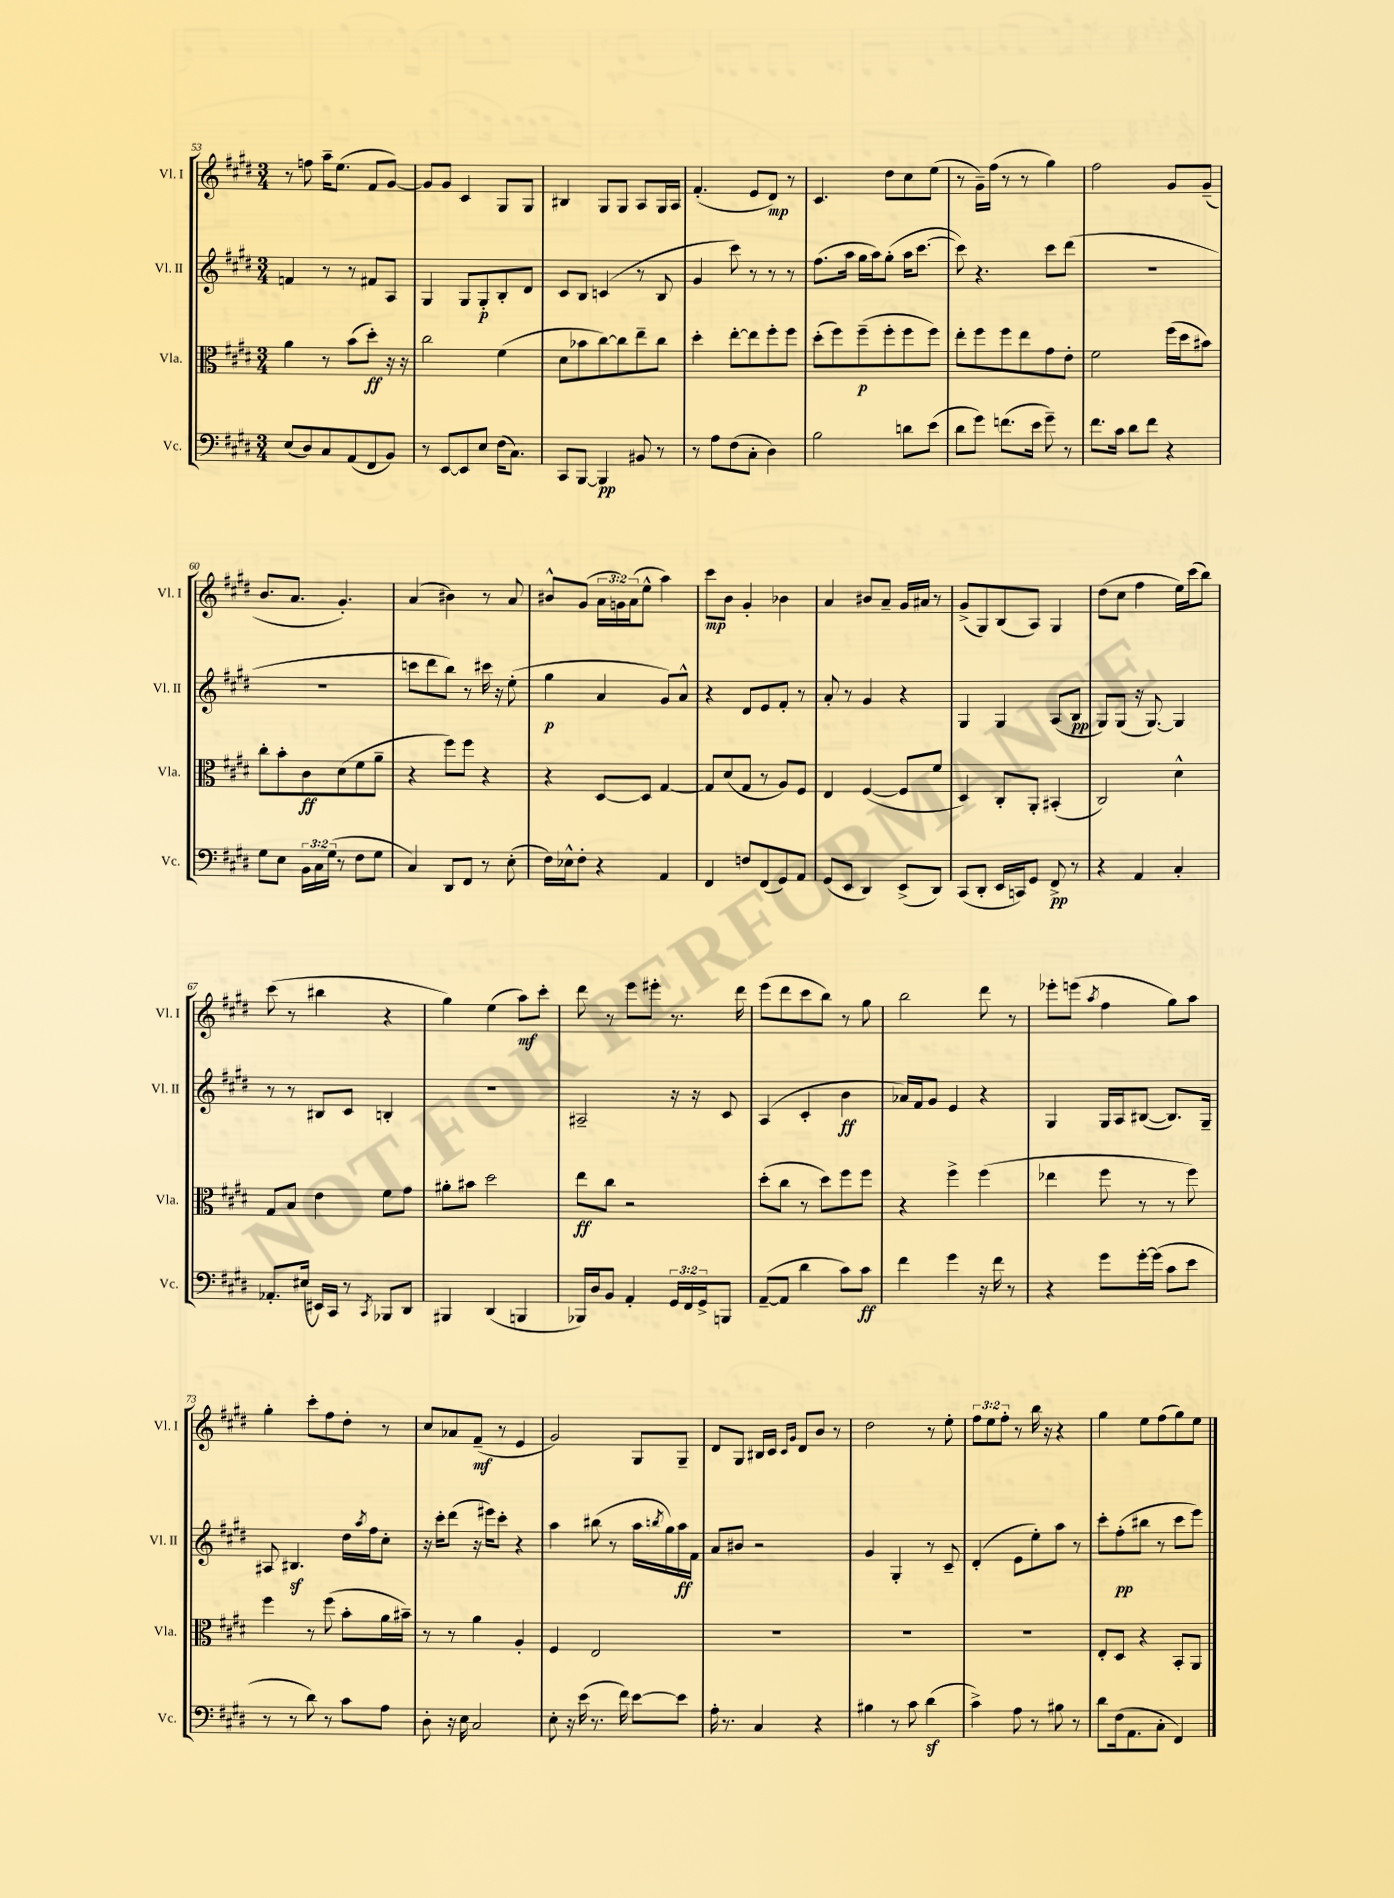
<<
\new StaffGroup <<
\new Staff = "s0" \with { instrumentName = "Vl. I" shortInstrumentName = "Vl. I" } {
    \clef treble \key e \major \numericTimeSignature \time 3/4 \override Staff.TupletNumber.text = #tuplet-number::calc-fraction-text
    r8 f''8 a''16-- e''8.( fis'8 gis'8~) |
    gis'8 gis'8 cis'4 gis8 gis8 |
    bis4 gis8 gis8 a8 gis16 a16 |
    fis'4.-.( e'8 dis'8\mp) r8 |
    cis'4. dis''8 cis''8 e''8( |
    r8 gis'16--) fis''16( r8 r8 gis''4) |
    fis''2 gis'8 gis'8--( |
    b'8. a'8. gis'4.-.) |
    a'4( bis'4) r8 a'8 |
    bis'8-^ gis'8( \tuplet 3/2 { a'16 g'16) a'16( } e''8-^ a''4) |
    cis'''8\mp b'8 gis'4-. bes'4 |
    a'4 bis'8 a'8-- gis'16 ais'16 r8 |
    gis'8->( gis8) b8( a8) gis4 |
    dis''8( cis''8 fis''4 e''16) cis'''16( b''8) |
    cis'''8( r8 bis''4 r4 |
    gis''4) e''4( a''8\mf) cis'''8-. |
    dis'''8 r8 e'''8 eis'''8-. r8. dis'''16 |
    e'''8( dis'''8 cis'''8 b''8) r8 gis''8 |
    b''2 dis'''8 r8 |
    ees'''8-. e'''8( \acciaccatura { a''8 } fis''4 gis''8) a''8 |
    gis''4-. cis'''8-. fis''8 dis''8-. r8 |
    cis''8 aes'8 fis'8--\mf( r8 e'4 |
    gis'2) gis8 gis8-- |
    dis'8 gis8 bis16 cis'16 \grace { cis'16 gis'16 } dis'8 b'8 r8 |
    dis''2 r8 e''8-. |
    \tuplet 3/2 { fis''8 e''8 fis''8-. } r8 b''16 r16 r4 |
    gis''4 e''8 fis''8( gis''8) e''8 \bar "|." |
}
\new Staff = "s1" \with { instrumentName = "Vl. II" shortInstrumentName = "Vl. II" } {
    \clef treble \key e \major \numericTimeSignature \time 3/4
    f'4 r8 r8 fis'8 a8 |
    gis4 gis8 gis8-.\p b8-. dis'8 |
    cis'8 b8 c'4( r8 b8 |
    gis'4 cis'''8) r8 r8 r8 |
    fis''8.( a''16 gis''16 a''16) gis''8-.( a''16 cis'''8.~ |
    cis'''8) r4. cis'''8 dis'''8( |
    R2. |
    R2. |
    c'''8 dis'''8 b''8) r8 cis'''16 r16 e''8-.( |
    gis''4\p a'4 gis'8) a'8-^ |
    r4 dis'8 e'8 fis'8-. r8 |
    a'8-. r8 gis'4 r4 |
    gis4 gis4 a8( b8\pp |
    gis8) gis8( r16 gis8.~) gis4 |
    r8 r8 bis8 cis'8 b4-. |
    R2. |
    ais2-- r16 r16 cis'8 |
    a4( cis'4-. b'4\ff |
    aes'16) fis'16 gis'8 e'4 r4 |
    gis4 gis16 a16 bis8~( bis8.) gis16-- |
    ais8 bis4.\sf dis''16 \acciaccatura { a''8 } fis''16 cis''8-. |
    r16 cis'''16-. dis'''8( r16 eis'''16) cis'''8-. r4 |
    a''4 bis''8( r8 a''16 \acciaccatura { b''8 } gis''16) a''16\ff fis'16 |
    a'8 bis'8 r2 |
    gis'4 gis4-. r8 cis'8-- |
    dis'4-.( e'8 e''8-.) a''8 r8 |
    cis'''8-. fis''8-.\pp( bis''8 r8 cis'''8 e'''8) \bar "|." |
}
\new Staff = "s2" \with { instrumentName = "Vla." shortInstrumentName = "Vla." } {
    \clef alto \key e \major \numericTimeSignature \time 3/4
    a'4 r8 b'8( dis''8-.\ff) r16 r16 |
    cis''2 fis'4( |
    dis'8 bes'8 cis''8~) cis''8 e''8-- cis''8 |
    dis''4-. e''8~-. e''8 fis''8-. fis''8 |
    dis''8-.( fis''8) fis''8--\p( fis''8-. fis''8 fis''8) |
    e''8-. fis''8 fis''8 e''8 gis'8 e'8-. |
    fis'2 fis''16( dis''16 bis'8) |
    cis''8-. b'8-. cis'8\ff dis'8( fis'8 a'8-- |
    r4 fis''8) fis''8 r4 |
    r4 dis8~ dis8 gis4~ |
    gis8 dis'8( gis8 r8 a8) fis8 |
    e4 fis4~( fis8 fis'8 |
    dis4) cis8-. a,8-. bis,4-.( |
    cis2) dis'4-^ |
    gis8 b8 e'4 fis'8 gis'8 |
    ais'8-. bis'8 dis''2 |
    e''8\ff cis''8 r2 |
    dis''8-.( cis''8 r8 dis''8) fis''8 fis''8 |
    r4 fis''4-> fis''4( |
    ees''4 fis''8 r8 r8 fis''8) |
    fis''4 r8 fis''8( b'8-. a'16 bis'16--) |
    r8 r8 a'4 a4-. |
    fis4 e2 |
    R2. |
    R2. |
    R2. |
    e8-. dis8 r4 b,8-. a,8 \bar "|." |
}
\new Staff = "s3" \with { instrumentName = "Vc." shortInstrumentName = "Vc." } {
    \clef bass \key e \major \numericTimeSignature \time 3/4 \override Staff.TupletNumber.text = #tuplet-number::calc-fraction-text
    e8( dis8) cis8 a,8( fis,8 b,8) |
    r8 e,8~ e,8 e8 fis16( cis8.) |
    cis,8 b,,8~ b,,4\pp bis,8 r8 |
    r8 a8 fis8( cis8-. dis4) |
    b2 d'8 e'8( |
    dis'8 gis'8) f'8.( e'16 gis'8--) r8 |
    fis'8. cis'16 dis'8 fis'8 r4 |
    gis8 e8 \tuplet 3/2 { b,16 cis16 gis16( } r8 fis8 gis8 |
    cis4) dis,8 fis,8 r8 e8-.( |
    fis16) ees16-^ fis8-. r4 a,4 |
    fis,4 f8 fis,8( gis,8) a,8 |
    gis,8( e,8 dis,4) e,8->( dis,8) |
    cis,8( dis,8-. e,16 c,16) gis,8 fis,8->\pp r8 |
    r4 a,4 cis4-. |
    aes,8.-. eis16( eis,16) cis,16 r8 \acciaccatura { cis,8 } bes,,8 dis,8 |
    bis,,4 dis,4( b,,4 |
    bes,,16) dis16 b,8 a,4-. \tuplet 3/2 { gis,16 fis,16 gis,16-> } b,,8 |
    a,8~--( a,8 dis'4 cis'8) cis'8\ff |
    fis'4 gis'4 r16 fis'16 r8 |
    r4 gis'8 gis'16~-. gis'16( cis'8 e'8 |
    r8 r8 dis'8) r8 cis'8 a8 |
    dis8-. r16 e16 cis2 |
    e8-. r16 e'16( r8. fis'16) e'8~ e'8 |
    a16-. r8. cis4 r4 |
    bis4 r8 cis'8 dis'4\sf( |
    cis'4->) a8 r8 bis8 r8 |
    dis'8 fis16( a,8. cis8-. fis,4) \bar "|." |
}
>>
>>
\layout { \context { \Score currentBarNumber = #53 } }
